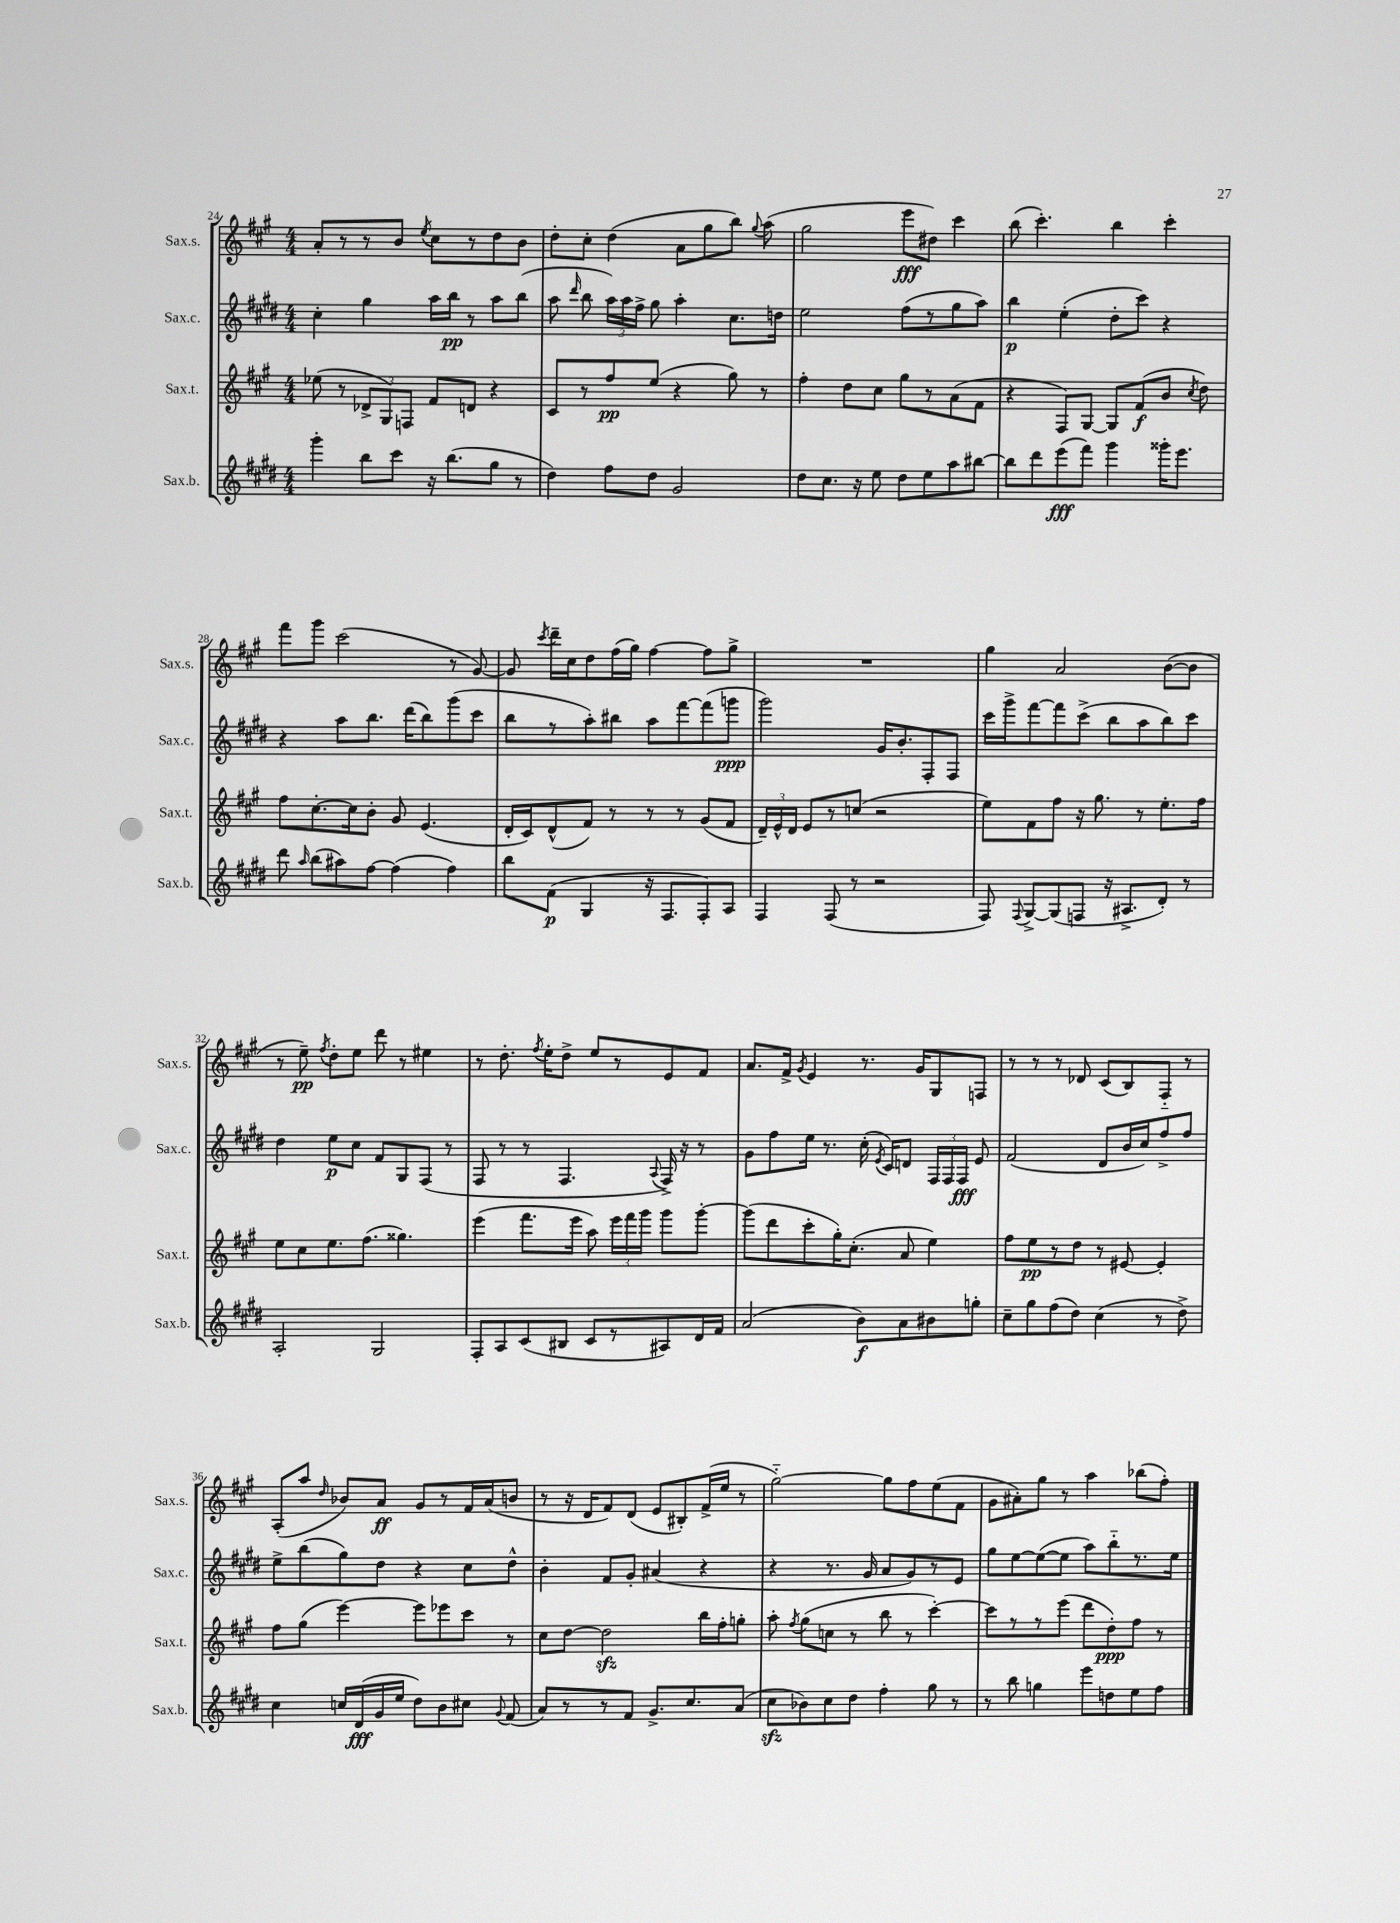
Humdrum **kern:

**kern	**dynam	**kern	**dynam	**kern	**dynam	**kern	**dynam
*part4	*part4	*part3	*part3	*part2	*part2	*part1	*part1
*staff4	*staff4	*staff3	*staff3	*staff2	*staff2	*staff1	*staff1
*I"Sax.b.	*	*I"Sax.t.	*	*I"Sax.c.	*	*I"Sax.s.	*
*I'Sax.b.	*	*I'Sax.t.	*	*I'Sax.c.	*	*I'Sax.s.	*
*clefG2	*	*clefG2	*	*clefG2	*	*clefG2	*
*k[f#c#g#d#]	*	*k[f#c#g#]	*	*k[f#c#g#d#]	*	*k[f#c#g#]	*
*M4/4	*	*M4/4	*	*M4/4	*	*M4/4	*
=24	=24	=24	=24	=24	=24	=24	=24
4ggg#'\	.	(8ee-X\	.	4cc#'\	.	8a'/L	.
.	.	8r	.	.	.	8r	.
8bb\L	.	12d-X^/L	.	4gg#\	.	8r	.
.	.	12G#/)	.	.	.	.	.
8ccc#\J	.	.	.	.	.	8b/J	.
.	.	12Fn/J	.	.	.	.	.
.	.	.	.	.	.	8qee/	.
16r	.	8f#/L	.	16aa\LL	.	8cc#\L	.
(8.bb\L	.	.	.	16bb\JJ	pp	.	.
.	.	8dn/J	.	8r	.	8r	.
8gg#\J	.	4r	.	8aa\L	.	8dd\	.
8r	.	.	.	(8bb\J	.	8b\J	.
=25	=25	=25	=25	=25	=25	=25	=25
4dd#\)	.	8c#/L	.	8aa\	.	8dd'\L	.
.	.	.	.	16qqddd#/	.	.	.
.	.	8r	.	8bb\	.	8cc#'\J	.
8ff#\L	.	8ff#/	pp	24aa\LL)	.	(4dd\	.
.	.	.	.	24aa\	.	.	.
.	.	.	.	24ff#^\JJ	.	.	.
8dd#\J	.	(8ee/J	.	8gg#\	.	.	.
2g#/	.	4r	.	4aa'\	.	8a\L	.
.	.	.	.	.	.	8gg#\	.
.	.	8gg#\)	.	8.cc#\L	.	8bb\J)	.
.	.	.	.	.	.	8qqgg#/	.
.	.	8r	.	.	.	(8aa\	.
.	.	.	.	16ddn\Jk	.	.	.
=26	=26	=26	=26	=26	=26	=26	=26
8dd#\L	.	4ff#'\	.	2ee\	.	2gg#\	.
8.cc#\J	.	.	.	.	.	.	.
.	.	8dd\L	.	.	.	.	.
16r	.	.	.	.	.	.	.
8ee\	.	8cc#\J	.	.	.	.	.
8dd#\L	.	8gg#\L	.	(8ff#\L	.	8eee\L	fff
8ee\	.	8r	.	8r	.	8dd#X\J)	.
8aa\	.	(8a\	.	8gg#\	.	4ccc#\	.
[8bb#X\J	.	8f#\J	.	8aa\J)	.	.	.
=27	=27	=27	=27	=27	=27	=27	=27
8bb#\L]	.	4r	.	4bb\	p	(8bb\	.
8ddd#\	.	.	.	.	.	4.ccc#'\)	.
(8eee\	fff	8F#/L)	.	(4ee'\	.	.	.
8fff#\J)	.	[8G#/J	.	.	.	.	.
4ggg#\	.	8G#/L]	.	8dd#'\L	.	4bb\	.
.	.	(8f#/	f	8ccc#\J)	.	.	.
16ggg##X'\KL	.	8b/J	.	4r	.	4ccc#'\	.
8.eee\J	.	.	.	.	.	.	.
.	.	8qcc#/	.	.	.	.	.
.	.	8dd\)	.	.	.	.	.
!!LO:LB:g=z
=28	=28	=28	=28	=28	=28	=28	=28
8ddd#\	.	8ff#\L	.	4r	.	8fff#\L	.
16qqaa/	.	.	.	.	.	.	.
(8bb\L	.	[8.cc#'\	.	.	.	8ggg#\J	.
8aa#X\)	.	.	.	8aa\L	.	(2ccc#\	.
.	.	16cc#\k]	.	.	.	.	.
[8ff#\J	.	8b'\J	.	8.bb\J	.	.	.
(4ff#\]	.	8g#/	.	.	.	.	.
.	.	.	.	(16ddd#\KL	.	.	.
.	.	(4.e/	.	8bb\)	.	.	.
4ff#\)	.	.	.	(8ggg#\	.	8r	.
.	.	.	.	8ccc#\J	.	[8g#/)	.
=29	=29	=29	=29	=29	=29	=29	=29
8bb\L	.	16d'/LL	.	8bb\L	.	8g#/]	.
.	.	16c#/J)	.	.	.	.	.
.	.	.	.	.	.	8qccc#/	.
(8f#\J	p	(8d^^/	.	8r	.	16ddd~\LL	.
.	.	.	.	.	.	16cc#\J	.
4G#/	.	8f#/J)	.	8aa'\)	.	8dd\	.
.	.	8r	.	8bb#X\J	.	(16ff#\L	.
.	.	.	.	.	.	16gg#\JJ)	.
16r	.	8r	.	8aa\L	.	[4ff#\	.
8.F#/L	.	.	.	.	.	.	.
.	.	8r	.	[8fff#\	.	.	.
8F#'/)	.	(8g#/L	.	(8fff#\]	.	8ff#\L]	.
8A/J	.	8f#/J	.	8gggn\J	ppp	8gg#^\J	.
=30	=30	=30	=30	=30	=30	=30	=30
4F#/	.	24d~/LL)	.	2ggg#\)	.	1r	.
.	.	24e^^/	.	.	.	.	.
.	.	24d/JJ	.	.	.	.	.
.	.	8e/L	.	.	.	.	.
(8F#/	.	8r	.	.	.	.	.
8r	.	(8ccn/J	.	.	.	.	.
2r	.	2r	.	16g#/KL	.	.	.
.	.	.	.	8.b'/	.	.	.
.	.	.	.	8F#'/	.	.	.
.	.	.	.	8F#/J	.	.	.
=31	=31	=31	=31	=31	=31	=31	=31
8F#/)	.	8ee\L)	.	16ccc#\LL	.	4gg#\	.
.	.	.	.	16ggg#^\J	.	.	.
8qqF#/	.	.	.	.	.	.	.
[8G#^/L	.	8f#\	.	[8fff#\	.	.	.
(8G#/]	.	8ff#\J	.	8fff#\]	.	2a/	.
8Fn/J	.	16r	.	(8ccc#^\J	.	.	.
.	.	8.gg#\	.	.	.	.	.
16r	.	.	.	8bb\L	.	.	.
8.A#X^/L	.	.	.	.	.	.	.
.	.	8r	.	8aa\	.	.	.
8d#'/J)	.	8.ee'\L	.	8bb\)	.	([8b\L	.
8r	.	.	.	8ccc#\J	.	8b\J]	.
.	.	16ff#\Jk	.	.	.	.	.
!!LO:LB:g=z
=32	=32	=32	=32	=32	=32	=32	=32
2A'/	.	8ee\L	.	4dd#\	.	8r	.
.	.	8cc#\	.	.	.	8ee~\)	pp
.	.	.	.	.	.	8qff#/	.
.	.	8.ee\	.	8ee\L	p	8dd'\L	.
.	.	.	.	8cc#\J	.	8ee\J	.
.	.	(8.ff#\J	.	.	.	.	.
2G#/	.	.	.	8f#/L	.	8ddd\	.
.	.	4.gg##X\)	.	8G#/	.	8r	.
.	.	.	.	(8F#/J	.	4ee#X\	.
.	.	.	.	8r	.	.	.
=33	=33	=33	=33	=33	=33	=33	=33
8F#'/L	.	(4eee\	.	8F#/	.	8r	.
8A/	.	.	.	8r	.	8.dd'\	.
(8c#/	.	8.fff#\L	.	8r	.	.	.
.	.	.	.	.	.	8qff#/	.
.	.	.	.	.	.	16ee'\KL	.
8B#X/J	.	.	.	4.F#/	.	8dd^\J	.
.	.	16eee\Jk	.	.	.	.	.
8c#/L	.	8aa\)	.	.	.	8ee/L	.
8r	.	24eee\LL	.	.	.	8r	.
.	.	24fff#\	.	.	.	.	.
.	.	24ggg#\JJ	.	.	.	.	.
.	.	.	.	8qqA/	.	.	.
8A#X/)	.	8ggg#\L	.	16F#^/)	.	8e/	.
.	.	.	.	16r	.	.	.
16d#/L	.	[8ggg#'\J	.	8r	.	8f#/J	.
16f#/JJ	.	.	.	.	.	.	.
=34	=34	=34	=34	=34	=34	=34	=34
(2a/	.	(8ggg#\L]	.	8g#\L	.	8.a/L	.
.	.	8ddd\	.	8ff#\	.	.	.
.	.	.	.	.	.	16f#^/Jk	.
.	.	.	.	.	.	8qg#/	.
.	.	8ccc#'\	.	16ee\Jk	.	4e/	.
.	.	.	.	8.r	.	.	.
.	.	16gg#'\K)	.	.	.	.	.
.	.	(8.cc#'\J	.	.	.	.	.
8b\L)	f	.	.	(16cc#'\	.	8.r	.
.	.	.	.	8qe/	.	.	.
.	.	.	.	16c#/KL)	.	.	.
8a\	.	8a/	.	8dn/J	.	.	.
.	.	.	.	.	.	16g#/KL	.
8b#X\	.	4ee\)	.	24F#/LL	.	8G#/	.
.	.	.	.	24F#/	.	.	.
.	.	.	.	24F#/JJ	fff	.	.
8ggn'\J	.	.	.	8e/	.	8Fn/J	.
=35	=35	=35	=35	=35	=35	=35	=35
8cc#~\L	.	8ff#\L	.	(2f#/	.	8r	.
8gg#\	.	8ee\	pp	.	.	8r	.
(8ff#\	.	8r	.	.	.	8r	.
8dd#\J)	.	8dd\J	.	.	.	8d-X/	.
(4cc#\	.	8r	.	8d#/L	.	(8c#/L	.
.	.	[8e#X/	.	16b/L	.	8B/)	.
.	.	.	.	16cc#/J)	.	.	.
8r	.	4e#'/]	.	8ff#^/	.	8F#/J	.
8dd#^\)	.	.	.	8ff#/J	.	8r	.
!!LO:LB:g=z
=36	=36	=36	=36	=36	=36	=36	=36
4cc#\	.	8ff#\L	.	8ee^\L	.	(8A'/L	.
.	.	(8gg#\J	.	(8bb\	.	8aa/J	.
.	.	.	.	.	.	16qqdd/	.
16ccn/LL	.	[4eee\)	.	8gg#\)	.	8b-X/L)	.
(16d#/	fff	.	.	.	.	.	.
16g#/	.	.	.	8dd#\J	.	8a/J	ff
16ee/JJ	.	.	.	.	.	.	.
8dd#\L)	.	8eee\L]	.	4r	.	8g#/L	.
8b\	.	8eee-X\	.	.	.	8r	.
8cc#X\J	.	8ccc#\J	.	8cc#\L	.	16f#/L	.
.	.	.	.	.	.	(16a/J	.
8qqg#/	.	.	.	.	.	.	.
(8f#/	.	8r	.	8dd#^^\J	.	8bn/J	.
=37	=37	=37	=37	=37	=37	=37	=37
8a/L)	.	8cc#\L	.	4b'\	.	8r	.
8r	.	[8dd\J	.	.	.	16r	.
.	.	.	.	.	.	16d/KL	.
8r	.	2ddzz\]	.	8f#/L	.	8f#/)	.
8f#/J	.	.	.	8g#'/J	.	(8d/J	.
8.g#^/L	.	.	.	(4a#X/	.	8e/L	.
.	.	.	.	.	.	8B#X'/)	.
8.cc#/	.	.	.	.	.	.	.
.	.	16bb\LL	.	4r	.	(16f#^/L	.
.	.	16ff#'\J	.	.	.	16ee/JJ	.
(8a/J	.	8ggn'\J	.	.	.	8r	.
=38	=38	=38	=38	=38	=38	=38	=38
8cc#zz\L	.	8aa'\	.	4r	.	[2gg#\)	.
.	.	8qff#/	.	.	.	.	.
8b-X\)	.	(8gg#\L	.	.	.	.	.
8cc#\	.	8ccn\J	.	8.r	.	.	.
8dd#\J	.	8r	.	.	.	.	.
.	.	.	.	16g#/	.	.	.
4ff#'\	.	8bb\	.	8a/L	.	8gg#\L]	.
.	.	8r	.	8g#/)	.	8ff#\	.
8gg#\	.	[4ccc#'\)	.	8r	.	(8ee\	.
8r	.	.	.	8e/J	.	8f#\J	.
=39	=39	=39	=39	=39	=39	=39	=39
8r	.	8ccc#\L]	.	8gg#\L	.	8g#\L	.
8bb\	.	8r	.	[8ee\	.	8a#X'\)	.
4ggn\	.	8r	.	(8ee\_	.	8gg#\J	.
.	.	(8eee\J	.	8ee\J]	.	8r	.
8eee\L	.	8ddd\L	.	8aa\L)	.	4aa\	.
8ddn\	.	8dd'\)	ppp	8bb\	.	.	.
8ee\	.	8ff#\J	.	8.r	.	(8bb-X\L	.
8ff#\J	.	8r	.	.	.	8ff#'\J)	.
.	.	.	.	16ee\Jk	.	.	.
==	==	==	==	==	==	==	==
*-	*-	*-	*-	*-	*-	*-	*-
